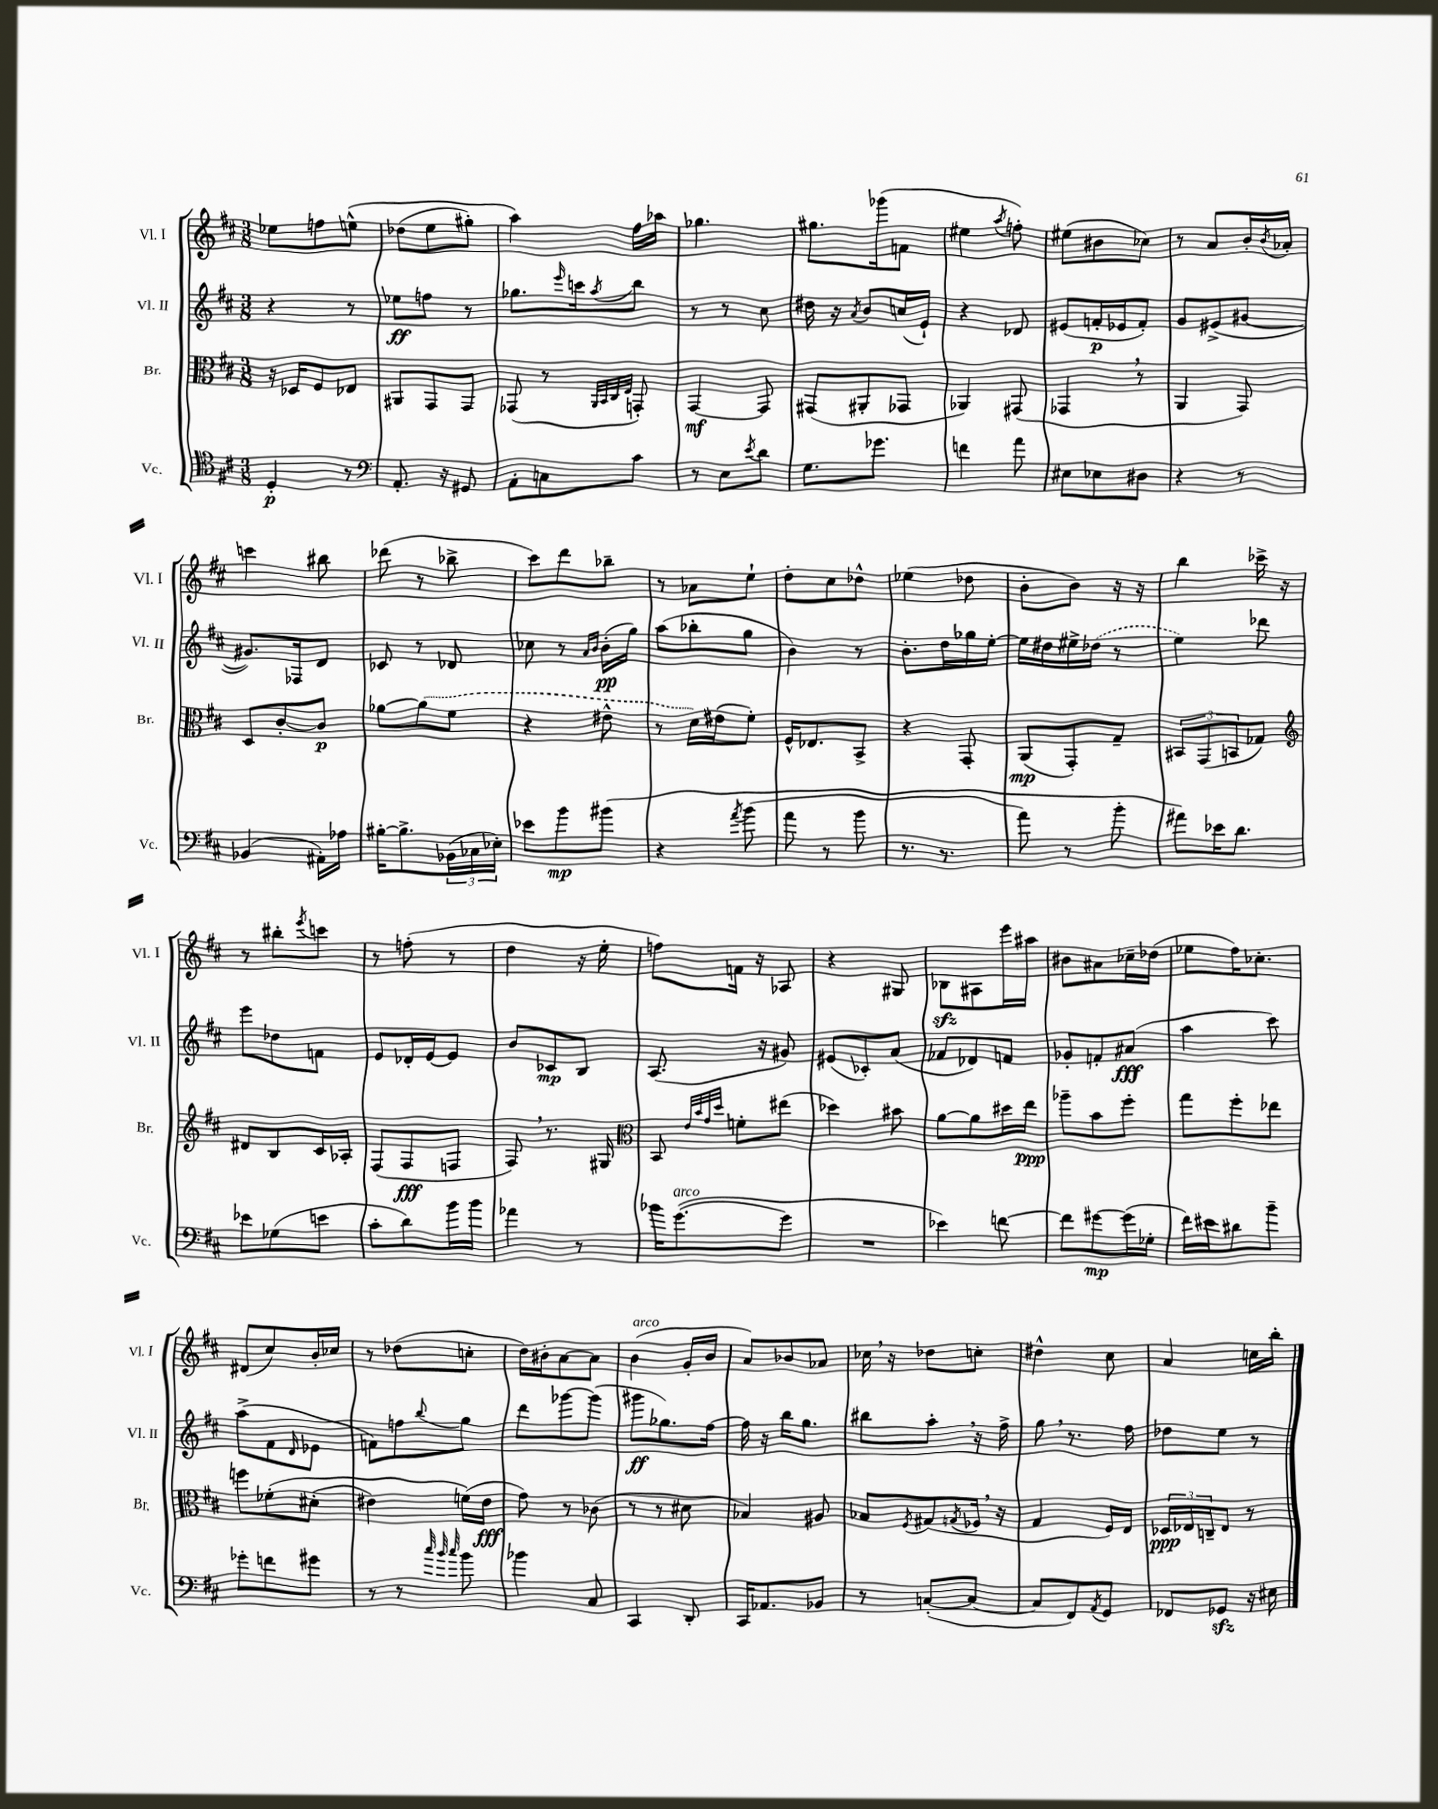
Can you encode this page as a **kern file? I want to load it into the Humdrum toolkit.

**kern	**kern	**kern	**kern
*staff4	*staff3	*staff2	*staff1
*clefC4	*clefC3	*clefG2	*clefG2
*k[f#c#]	*k[f#c#]	*k[f#c#]	*k[f#c#]
*M3/8	*M3/8	*M3/8	*M3/8
4D'	16r	4r	8ee-
.	16D-	.	.
.	8F#	.	8ff
8r	8E-	8r	&(8ee^^
=	=	=	=
*clefF4	*	*	*
8.AA'	8AA#	8ee-	(8dd-
.	8GG	8ff	8ee
16r	.	.	.
8GG#	8GG	8r	8gg#')
=	=	=	=
8AA'	(8GG-	8.gg-	4aa&)
8C	8r	.	.
.	.	16qqeee	.
.	.	16ccc	.
.	32qqAA	.	.
.	32qqBB	.	.
.	32qqC#	.	.
.	32qqE	8qaa	.
8c#	8GG')	8bb	16ff#
.	.	.	16aa-
=	=	=	=
8r	[4GG	8r	4.gg-
8E	.	8r	.
8qe	.	.	.
8d	8GG]	8cc#	.
=	=	=	=
8.G	(8GG#	16dd#	8.gg#
.	.	16r	.
.	.	8qa	.
.	8AA#'	8b	.
8.g-	.	.	(16ggg-
.	8GG-	(16cc	8f
.	.	16e`)	.
=	=	=	=
4f	4AA-)	4r	4ee#
.	.	.	8qaa
8a	(8GG#	8d-	8ff')
=	=	=	=
8E#	4GG-	(8e#	(8ee#
8E-	.	16f'	8b#
.	.	16e-	.
8D#	8r	8f')	8cc-)
=	=	=	=
4r	4AA	8g	8r
.	.	(8e#^	8a
8r	8GG)	[8g#	16b'
.	.	.	8qb
.	.	.	16a-'
=	=	=	=
(4BB-	8D	8.g#])	4ccc
.	[8c#'	.	.
.	.	16F-	.
16AA#')	8c#]	8d	8bb#
16A-	.	.	.
=	=	=	=
[16B#'	[8a-	8c-	(8ddd-
8.B#^]	.	.	.
.	(8a-]	8r	8r
(24BB-	8f#	8d-	8bb-^
24C-	.	.	.
24E-')	.	.	.
=	=	=	=
8e-	4r	8cc-	8ccc#)
8b	.	8r	8ddd
.	.	16qqa	.
.	.	16qqb	.
&(8b#	8e#^^	(16b'	8bb-~
.	.	16gg)	.
=	=	=	=
4r	8r	(8aa	8r
.	16d)	8bb-'	8a-
.	(16e#	.	.
8qa	.	.	.
(8b	8f#')	8gg	8ee`
=	=	=	=
8a	16F#^^	4b)	8dd'
.	8.E-	.	.
8r	.	.	8cc#
8b	8BB^	8r	8dd-^^
=	=	=	=
8.r	4r	8.b'	(4ee-
8.r	.	16dd	.
.	8GG'	16gg-	8dd-
.	.	[16ee'	.
=	=	=	=
8a)	(8AA	16ee]	8b'
.	.	16dd#	.
8r	8GG')	16ee#^	8b)
.	.	(16dd-	.
8b'	8G~	8r	16r
.	.	.	16r
=	=	=	=
8a#&)	12BB#	4ee)	4bb
.	(12GG	.	.
16e-	.	.	.
.	12BB	.	.
8.d	.	.	.
.	8G-)	8ddd-	16ccc-^
.	.	.	16r
=	=	=	=
*	*clefG2	*	*
8e-	8d#	8eee	8r
(8G-	8B	8dd-	8bb#'
.	.	.	8qeee
8e	16c#	8f	8ccc
.	16A-'	.	.
=	=	=	=
8c#'	(8F#	8e	8r
8d)	8F#	16d-'	(8ff'
.	.	[16e	.
16b	8F	8e]	8r
16b	.	.	.
=	=	=	=
4a-	8F#)	8b	4dd
.	8.r	8c-	.
8r	.	8B	16r
.	16G#	.	16ee'
=	=	=	=
*	*clefC3	*	*
16b-	8BB	(8.A	8ff)
([8.g	.	.	.
.	32qqe	.	.
.	32qqb	.	.
.	32qqg	.	.
.	32qqdd	.	.
.	8f'	.	16f
.	.	16r	16r
8g]	(8ee#	8g#)	8A-
=	=	=	=
4.r	4dd-)	(8e#	4r
.	.	8c-')	.
.	8b#	(8a	8G#
=	=	=	=
4e-)	[8a	8f-	8B-
.	8a]	8d-)	8A#
[8f	16dd#	8f	16eee
.	16ee	.	16aa#
=	=	=	=
8f]	8aa-~	8g-'	8b#
[8g#	8b	8f'	8a#
(16g#]	8ff#'	(8a#	16cc-~
16G-'	.	.	(16dd-
=	=	=	=
16f#)	8gg	4aa	8ee-
16e#	.	.	.
8d#	8ff#'	.	16ff#)
.	.	.	8.cc-'
8b~	8ee-	8ccc#)	.
=	=	=	=
8g-'	8ff	(8aa^	(8d#
8f	&(8f-'	8f#	8cc#)
.	.	16qqd	.
8g#	(8d#'	8e-	16b'
.	.	.	16cc-
=	=	=	=
8r	4e#)	8f)	8r
8r	.	8ff	(8dd-
32qqcc#	.	.	.
32qqb	.	.	.
32qqcc#	.	8qqbb	.
8b	(16f&)	8gg	8cc'
.	16e#	.	.
=	=	=	=
4b-	8g)	8ddd	16dd)
.	.	.	16b#'
.	8r	[8ggg-	[8a
8C#	(8c-	(8ggg-]	8a]
=	=	=	=
4CC#	8r	8ggg#	(4b
.	8r	8.gg-)	.
8DD'	8d#	.	16g'
.	.	[16ff#	16b
=	=	=	=
16CC#	4B-)	16ff#]	8a)
8.AA-	.	16r	.
.	.	16bb	8b-
.	.	8.gg	.
8BB-	8A#	.	8a-
=	=	=	=
8r	8B-	8bb#	16cc-
.	.	.	16r
.	8qF#	.	.
([8C'	(8G#	8aa'	8dd-
.	8qG	.	.
8C_	16F-	16r	8cc'
.	16r	16ff#^	.
=	=	=	=
8C]	4G	8gg	4dd#^^
8FF#)	.	8.r	.
8qAA	.	.	.
8GG	16F#)	.	8cc#
.	16E	16ff#	.
=	=	=	=
8FF-	24D-	8dd-	4a
.	24E-	.	.
.	24C~	.	.
8GG-	8E-	8ee	.
16r	8r	8r	16cc
16E#	.	.	16bb'
==	==	==	==
*-	*-	*-	*-
